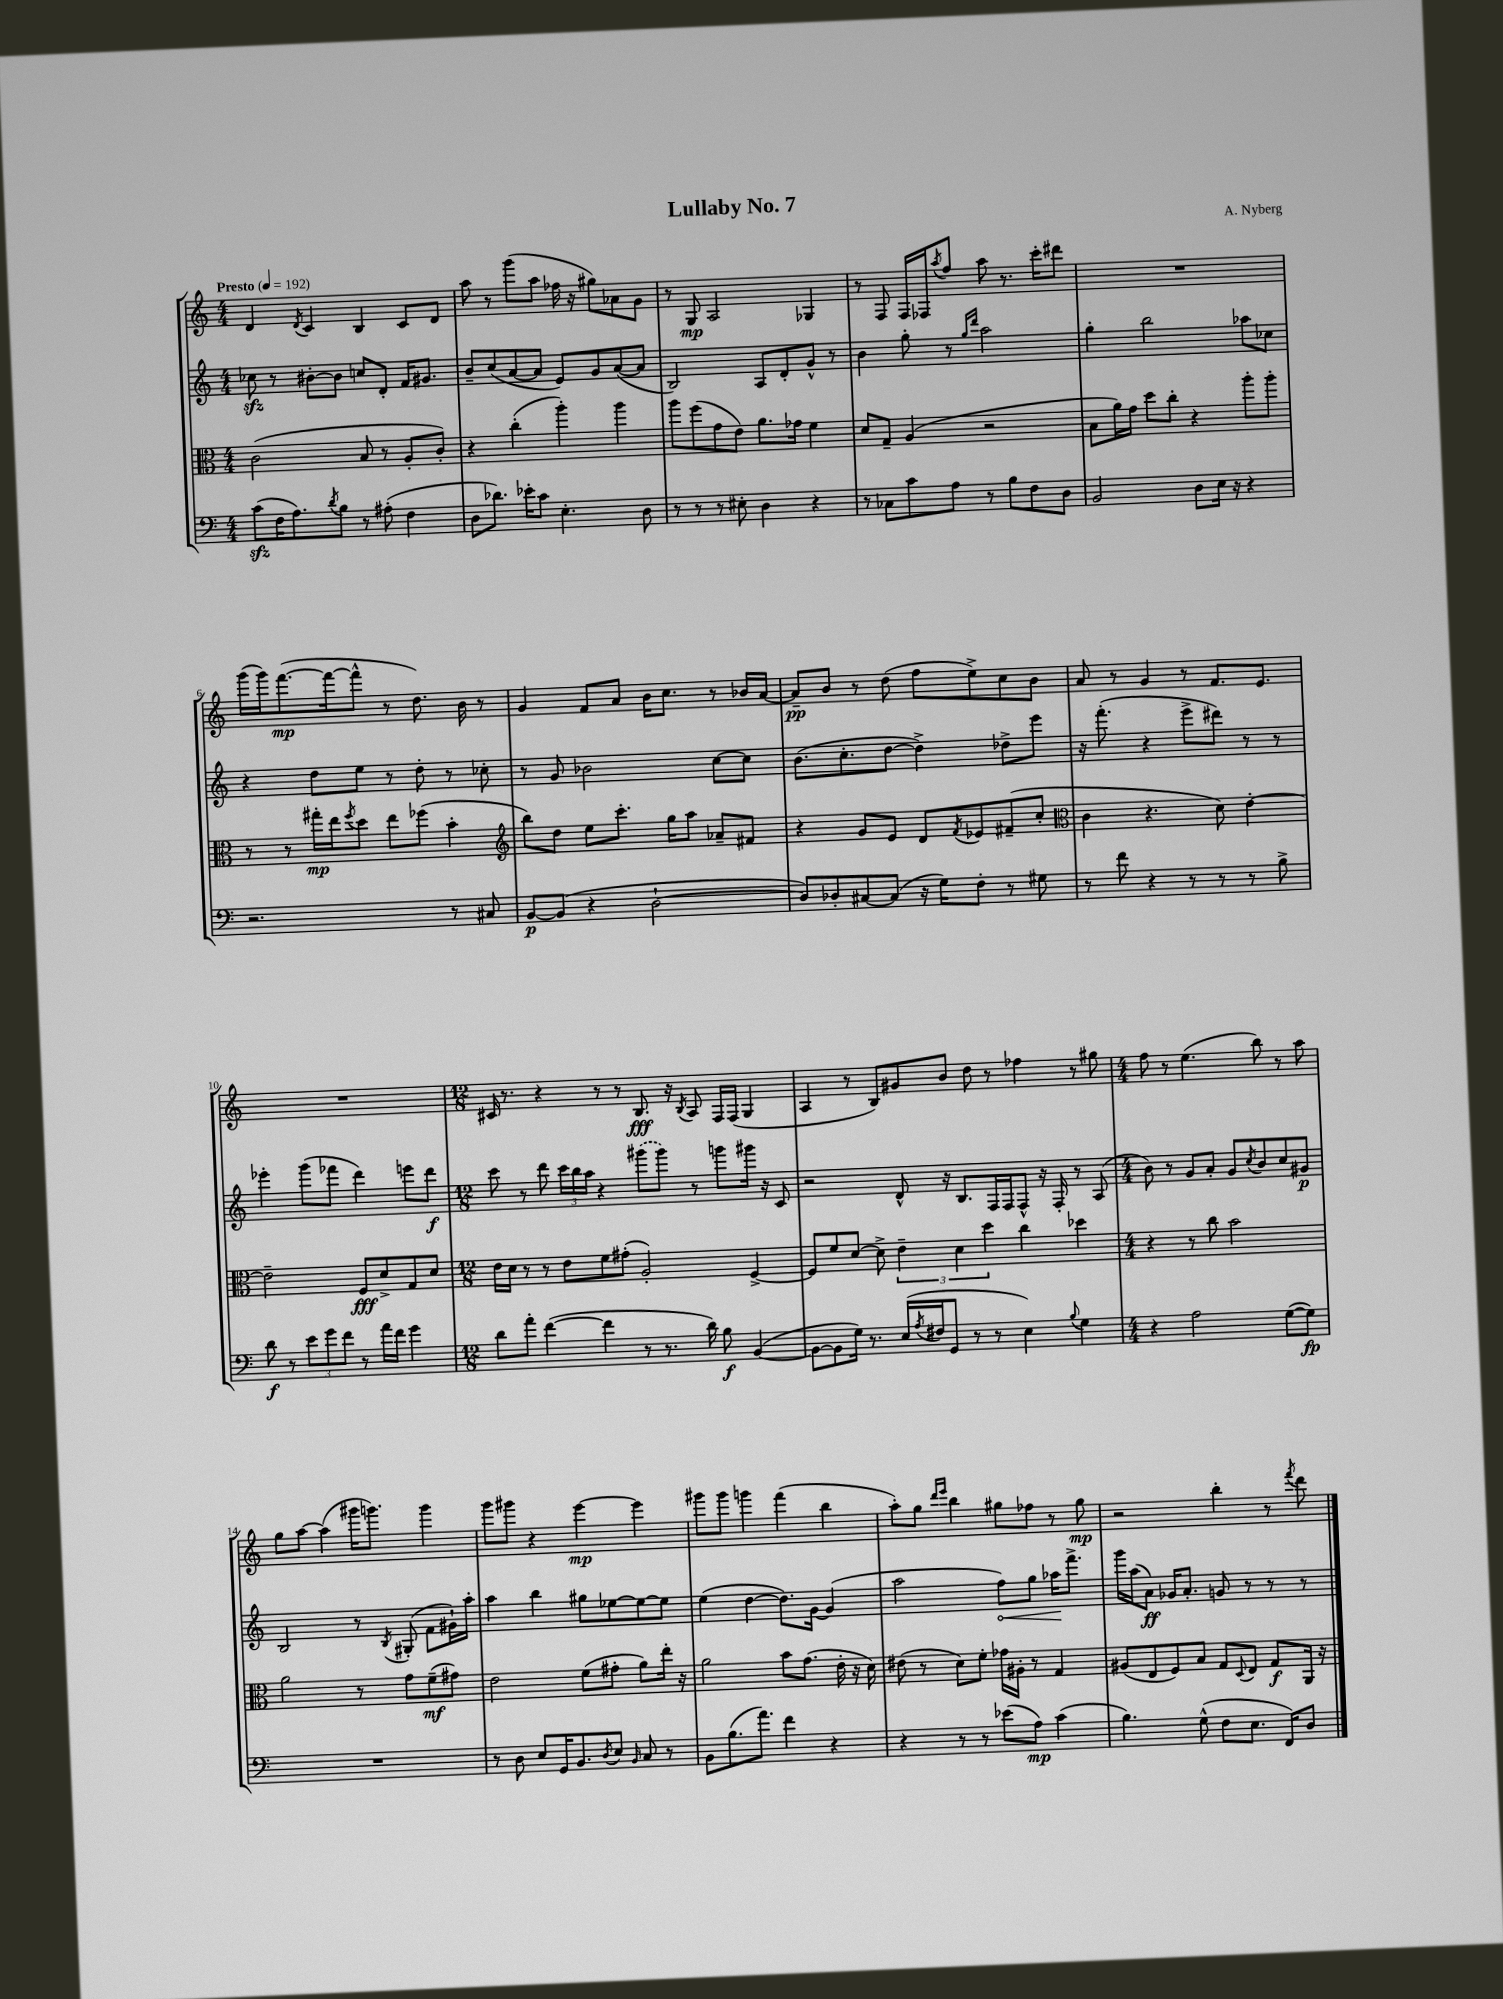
\header { title = "Lullaby No. 7" composer = "A. Nyberg" }
<<
\new StaffGroup <<
\new Staff = "s0" {
    \clef treble \key c \major \numericTimeSignature \time 4/4 \tempo "Presto" 4 = 192
    d'4 \acciaccatura { d'8 } c'4 b4 c'8 d'8 |
    a''8 r8 g'''8( a''8 fes''16 r16 gis''8) aes'8 g'8 |
    r8 g8\mp a2 ges4 |
    r8 f8 f16 fes16 \acciaccatura { a''8 } f''8 a''8 r8. c'''16-. dis'''8 |
    R1 |
    g'''16( g'''16) f'''8.~\mp( f'''16~ f'''8-^ r8 d''8.) b'16 r8 |
    g'4 f'8 a'8 b'16 c''8. r8 bes'16 a'16~ |
    a'8--\pp b'8 r8 d''8( f''8 e''8->) c''8 b'8 |
    a'8 r8 g'4 r8 f'8. e'8. |
    R1 |
    \numericTimeSignature \time 12/8 cis'16 r8. r4 r8 r8 b8.\fff r16 \acciaccatura { b8 } a8 f16 f16( g4 |
    a4 r8 b8) gis'8 b'8 d''8 r8 fes''4 r8 gis''8 |
    \numericTimeSignature \time 4/4 f''8 r8 e''4.( b''8) r8 a''8 |
    g''8 a''8~ a''4( gis'''16 g'''8.) g'''4 |
    g'''8 gis'''8 r4 e'''4~\mp e'''4 |
    gis'''8 gis'''8 g'''4 f'''4( b''4 |
    a''8-.) g''8 \grace { d'''16 e'''16 } b''4 gis''8 fes''8 r8 gis''8\mp |
    r2 b''4-. r8 \acciaccatura { f'''8 } d'''8 \bar "|." |
}
\new Staff = "s1" {
    \clef treble \key c \major \numericTimeSignature \time 4/4
    ces''8\sfz r8 bis'8~-. bis'8 c''8 d'8-. f'16 gis'8. |
    b'8-- c''8( a'8~ a'8 e'8) g'8 a'8~( a'8 |
    b2) a8 d'8-. g'8-^ r8 |
    b'4 g''8-. r8 \grace { g''16 d'''16 } a''2 |
    g''4-. b''2 aes''8 ces''8 |
    r4 d''8 e''8 r8 d''8-. r8 ces''8-. |
    r8 g'8 bes'2 c''8~ c''8 |
    b'8.( c''8.-. d''8~ d''4->) des''8-> e'''8 |
    r16 f'''8.-.( r4 e'''8-> dis'''8) r8 r8 |
    ees'''4-. g'''8( fes'''8 d'''4) e'''8 d'''8\f |
    \numericTimeSignature \time 12/8 c'''8 r8 d'''8 \tuplet 3/2 { c'''16 b''16 a''16 } r4 \once \slurDashed gis'''8( gis'''8) r8 g'''8 gis'''16 r16 c'8 |
    r2 d'8-^ r16 b8. f16 f16 f8-^ r16 f16-. r8 a8( |
    \numericTimeSignature \time 4/4 b'8) r8 g'8 a'8-. g'8 \acciaccatura { c''8 } b'8 c''8 gis'8\p |
    b2 r8 \acciaccatura { b8 } gis8-.( f'8 gis'16-!) a''16-. |
    a''4 b''4 gis''8 ees''8~ ees''8~ ees''8 |
    e''4( d''4~ d''8.) g'16~ g'4( |
    a''2 \once \override Hairpin.circled-tip = ##t f''8\<) g''8 aes''16\! f'''8.-> |
    g'''16 a''16( a'8\ff) ges'16 a'8.-. g'8 r8 r8 r8 \bar "|." |
}
\new Staff = "s2" {
    \clef alto \key c \major \numericTimeSignature \time 4/4
    c'2( b8 r8 a8-. c'8-.) |
    r4 c''4-.( a''4-.) a''4 |
    a''8 f''8( g'8 e'8) a'8. ges'16 f'4 |
    d'8 g8-- a4( r2 |
    b8 a'16) g'16 d''8 c''8-. r4 a''8-. a''8-. |
    r8 r8 gis''16-.\mp e''16 \acciaccatura { f''8 } d''8 e''8 fes''8( b'4-. |
    \clef treble b''8) d''8 e''8 c'''8.-. g''16 a''8 aes'8-- fis'8 |
    r4 g'8 e'8 d'8 \acciaccatura { f'8 } ees'8 fis'8--( c''8-. |
    \clef alto c'4 r4. d'8) e'4~-. |
    e'2-- f8\fff d'8-> g8 d'8 |
    \numericTimeSignature \time 12/8 e'16 d'16 r8 r8 e'8 f'8 gis'8-.( a2-.) f4~-> |
    f8 f'8 d'8~ d'8-> \tuplet 3/2 { e'4-- d'4 d''4 } c''4 des''4 |
    \numericTimeSignature \time 4/4 r4 r8 c''8 b'2 |
    a'2 r8 g'8 f'8--\mf( gis'8) |
    e'2 f'8( gis'8-. a'8) e''16-. r16 |
    a'2 b'8 g'8.( e'16-. r16 d'16) |
    eis'8( r8 d'8) f'8-. ges'16 ais16-. r8 g4 |
    ais8( e8 f8) b8 g8 \appoggiatura { d8 } e8 g8\f a,16 r16 \bar "|." |
}
\new Staff = "s3" {
    \clef bass \key c \major \numericTimeSignature \time 4/4
    c'8\sfz( f16 a8.) \acciaccatura { d'8 } b8 r8 ais8-.( f4 |
    d8 des'8.) ees'16-. c'8 e4.-. d8 |
    r8 r8 r8 eis8-. d4 r4 |
    r8 ces8 c'8 a8 r8 b8 f8 d8 |
    b,2 d8 e16 r16 r4 |
    r2. r8 cis8 |
    b,8~\p b,8( r4 d2~-! |
    d8) des8-. cis8~ cis8( r16 g16) f8-. r8 gis8 |
    r8 f'8 r4 r8 r8 r8 b8-> |
    d'8\f r8 \tuplet 3/2 { e'8 g'8 f'8 } r8 a'16 f'16 g'4 |
    \numericTimeSignature \time 12/8 d'8 a'8-. f'4~( f'4 r8 r8. d'16) b8\f b,4~( |
    b,8~ b,8 g16) r8. e16( \acciaccatura { a8 } fis16 g,8 r8 r8 e4) \appoggiatura { b8 } g4 |
    \numericTimeSignature \time 4/4 r4 a2 g8~( g8\fp) |
    R1 |
    r8 d8 e8 g,16 b,8. \acciaccatura { d8 } e8 \grace { b,16 } c8 r8 |
    b,8 b8.( a'8.) f'4 r4 |
    r4 r8 r8 ees'8( a8\mp) c'4( |
    b4.) g8-^( f8 e8. f,16) d8 \bar "|." |
}
>>
>>
